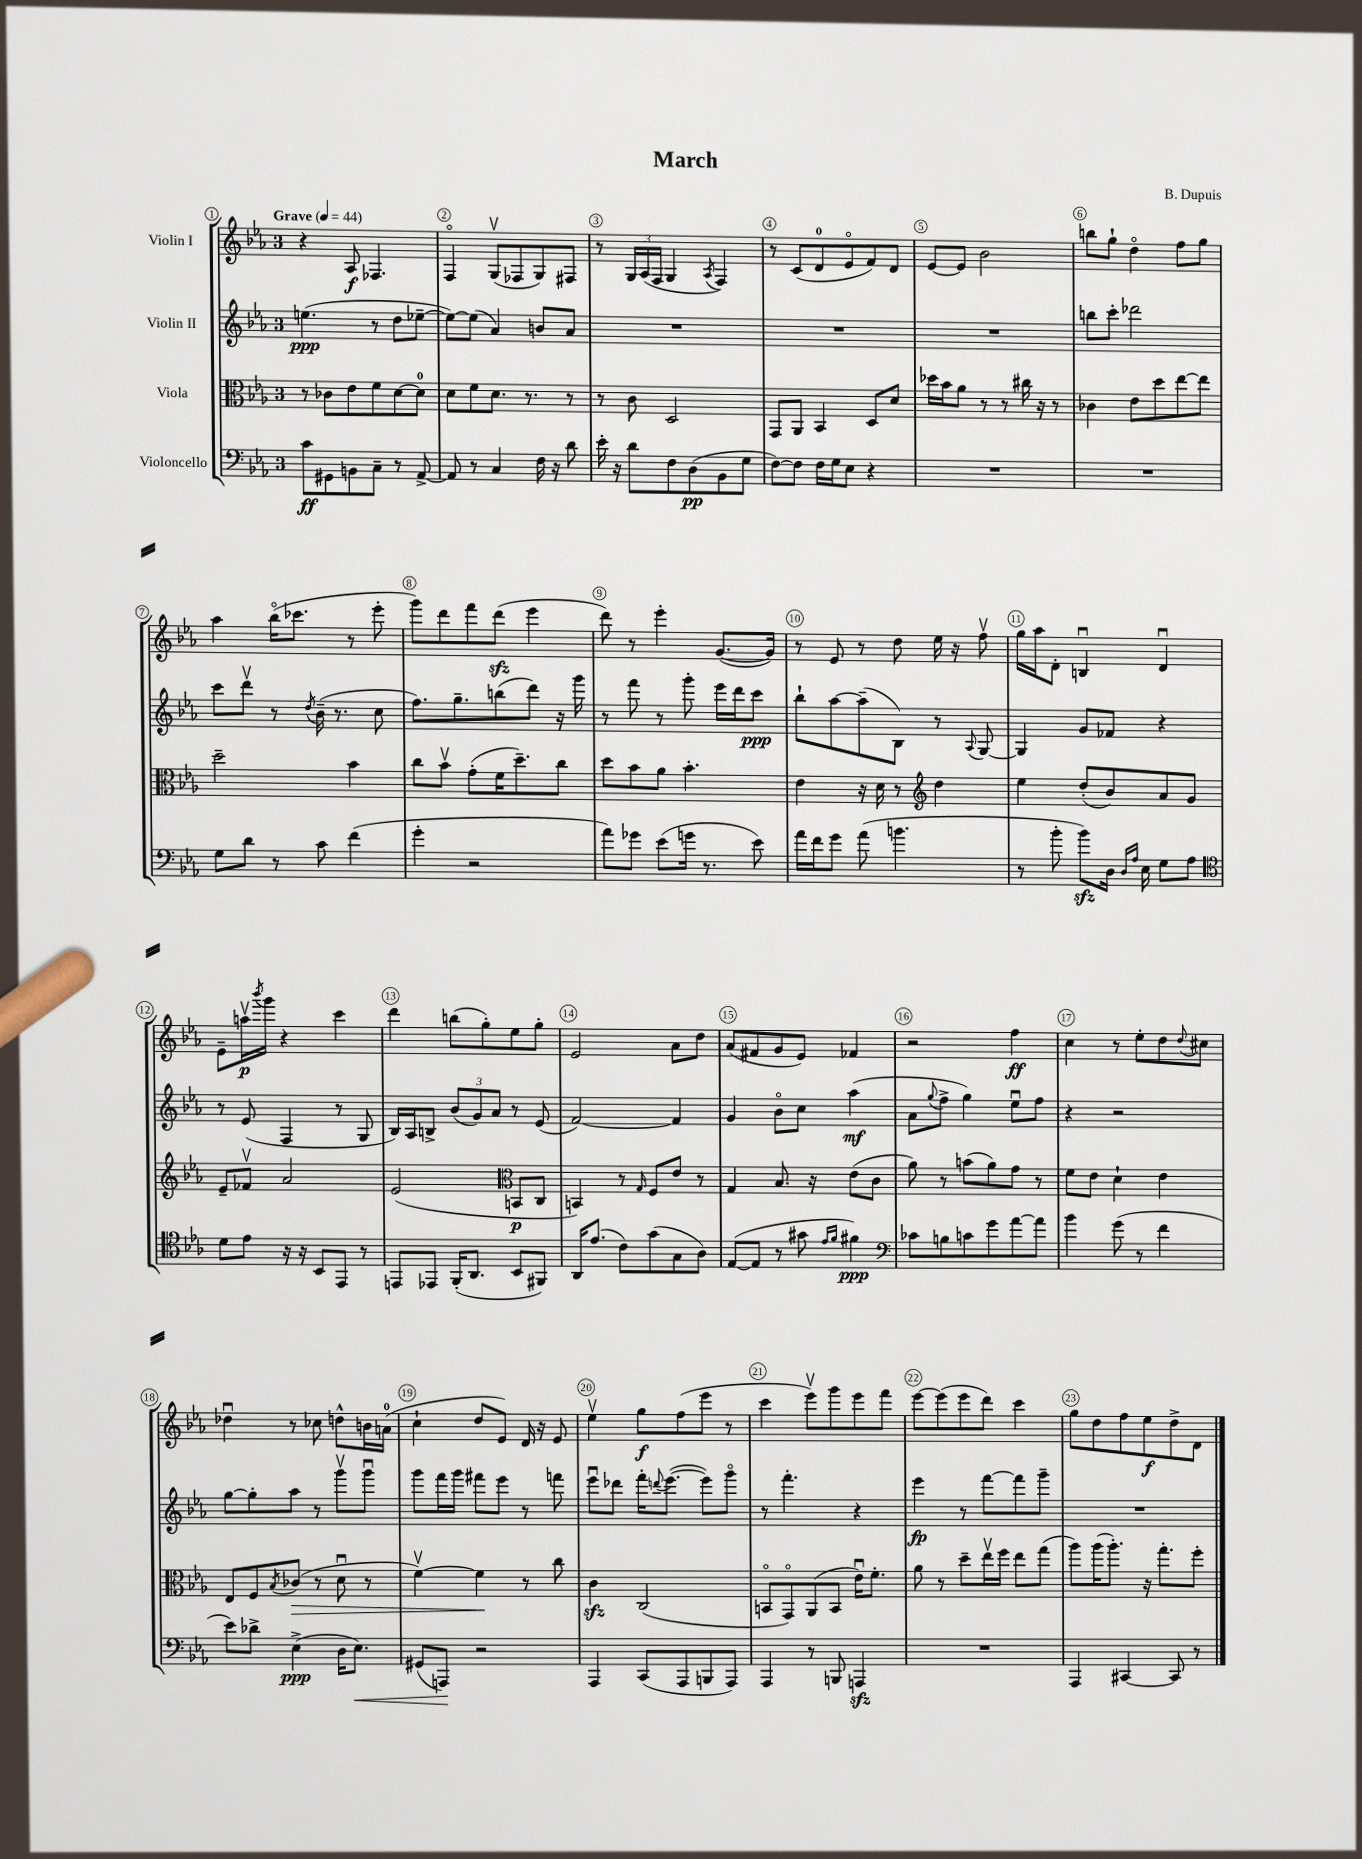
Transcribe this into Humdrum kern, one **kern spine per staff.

**kern	**kern	**kern	**kern
*staff4	*staff3	*staff2	*staff1
*clefF4	*clefC3	*clefG2	*clefG2
*k[b-e-a-]	*k[b-e-a-]	*k[b-e-a-]	*k[b-e-a-]
*M3/4	*M3/4	*M3/4	*M3/4
*MM44	*MM44	*MM44	*MM44
8c	8r	(4.ee	4r
8GG#	8c-	.	.
8BB	8e-	.	8A-
8C~	8f	8r	4.F-
8r	[8d	8dd	.
[8AA-^	8d]	[8ee-~	.
=	=	=	=
8AA-]	8d	8ee-_)	4Fo
8r	8f	(8ee-]	.
4C	8.d	4a-)	(8Gv
.	.	.	8F-
.	8.r	.	.
16F	.	8b	8G)
16r	.	.	.
8d	8r	8a-	8F#
=	=	=	=
16e-'	8r	2.r	8r
16r	.	.	.
8d	8c	.	24G
.	.	.	(24A-
.	.	.	24F
8F	2D	.	4G
(8D	.	.	.
.	.	.	8qA-
8BB-	.	.	4F)
8G	.	.	.
=	=	=	=
[8F)	8GG	2.r	8r
8F]	8AA-	.	(8c
16F	4BB-	.	8d
16G	.	.	.
8E-	.	.	8e-o
4r	8D	.	8f)
.	8d	.	8d
=	=	=	=
2.r	16dd-	2.r	[8e-
.	16b-	.	.
.	8a-	.	8e-]
.	8r	.	2b-
.	8r	.	.
.	16cc#	.	.
.	16r	.	.
.	8r	.	.
=	=	=	=
2.r	4c-	8bb	8bb
.	.	8ccc'	8gg`
.	8e-	2ddd-	4ddo
.	8dd	.	.
.	[8ee-	.	8ff
.	8ee-]	.	8gg
=	=	=	=
8G	2dd~	8ccc	4aa-
8d	.	8dddv	.
8r	.	8r	(16bb-o
.	.	.	8.ccc-
.	.	8qdd	.
8c	.	(16b-~	.
.	.	8.r	.
(4f	4b-	.	8r
.	.	8cc	8eee-'
=	=	=	=
4g'	8cc	8.ff)	8ggg)
.	8b-v	.	8ddd
.	.	8.gg~	.
2r	(8g'	.	8fff
.	16f	(8bb	(8ddd
.	8.dd~)	.	.
.	.	8ddd)	4eee-
.	8cc	16r	.
.	.	16ggg	.
=	=	=	=
8a-)	8dd	8r	8ddd)
8g-	8b-	8fff	8r
(8e-	8a-	8r	4eee-'
16g	4.b-'	8ggg'	.
8.r	.	.	.
.	.	16eee-	([8.g
.	.	16ddd	.
8e-)	.	8ccc	.
.	.	.	16g])
=	=	=	=
16a-	4e-	8bb-`	8r
16f	.	.	.
8g	.	[8aa-	8e-
(8a-	16r	(8aa-~]	8r
.	16d	.	.
4.b	8r	8B-)	8dd
*	*clefG2	*	*
.	4dd	8r	16ee-
.	.	.	16r
.	.	8qqA-	.
.	.	[8G	8ffv
=	=	=	=
8r	4ee-	4G]	16gg
.	.	.	16aa-
8b-'	.	.	8d'
8b-)	(8dd'	8g	4Bu
16D	8b-)	8f-	.
16qqD	.	.	.
16qqA-	.	.	.
16E-	.	.	.
8G	8a-	4r	4du
8A-	8g	.	.
=	=	=	=
*clefC4	*	*	*
8d	8e-~	8r	8e-~
8e-	8f-v	(8e-	16aav
.	.	.	8qbbb-
.	.	.	16ggg
16r	2a-	4F	4r
16r	.	.	.
8BB-	.	.	.
8EE-	.	8r	4ccc
8r	.	8G	.
=	=	=	=
8EE	(2e-	16B-)	4ddd
.	.	16A-	.
8EE-	.	8B^	.
(16FF'	.	(12b-	(8bb
8.AA-	.	.	.
.	.	12g)	.
.	.	.	8gg')
.	.	12a-	.
*	*clefC3	*	*
8BB-	8BB	8r	8ee-
8FF#)	8C	(8e-	8gg'
=	=	=	=
16AA-	4BB)	[2f)	2e-
(8.e-	.	.	.
8c)	8r	.	.
.	16qqG	.	.
(8g	8F	.	.
8G	8e-	4f]	8a-
8A-)	8r	.	8dd
=	=	=	=
([8E-	4G	4g	(8a-
8E-]	.	.	8f#
8r	8.B-	8b-o	8g
8g#	.	8cc	8e-)
.	16r	.	.
16qqe-	.	.	.
16qqf	.	.	.
4f#)	(8e-	(4aa-	4f-
.	8c	.	.
=	=	=	=
*clefF4	*	*	*
8c-	8a-)	8a-	2r
.	.	8qqgg	.
8B	8r	8ff^	.
8c	(8b	4gg)	.
8g	8a-)	.	.
[8a-	8g	8ee-u	4ff
8a-]	8r	8ff	.
=	=	=	=
4b-	8f	4r	4cc
.	8e-	.	.
(8g	4d`	2r	8r
8r	.	.	8ee-'
4f	4e-	.	8dd
.	.	.	8qqdd
.	.	.	8cc#
=	=	=	=
8e-)	8E-	[8gg	4dd-u
8d-^	8F	8gg']	.
.	8qB-	.	.
(4E-^	(8c-	8aa-	8r
.	8r	8r	8cc-
16D	8du	8gggv	8dd^^
8.E-)	.	.	.
.	8r	8gggu	16b
.	.	.	(16a
=	=	=	=
(8GG#	[4fv)	8ggg	4cc`
8AAA)	.	16fff	.
.	.	16ggg	.
2r	4f]	8fff#	8dd
.	.	8eee-	8e-)
.	8r	8r	16d
.	.	.	16r
.	8cc	8fff	8e-
=	=	=	=
4AAA-	4c	8eee-u	4ee-v
.	.	8ddd-	.
(8CC	(2C	16fff'	8gg
.	.	8qqddd	.
.	.	([8.eee-	.
8AAA-	.	.	(8ff
8BBB	.	8eee-])	8eee-
8AAA-)	.	8gggo	8r
=	=	=	=
4AAA-	8BBo	8r	4ccc
.	8GGo)	4.fff'	.
8r	(8AA-	.	8eee-v)
8BBB	8BB	.	8ggg
4AAA	16e-u)	4r	8eee-
.	8.f'	.	.
.	.	.	8fff
=	=	=	=
2.r	8a-	4eee-	[8eee-
.	8r	.	(8eee-]
.	8dd~	8r	8eee-
.	16ee-v	[8fff	8ddd)
.	16ff	.	.
.	8ee-	8fff]	4ccc
.	(8gg	8ggg~	.
=	=	=	=
4AAA-	8aa-)	2.r	8gg
.	(16aa-	.	8dd
.	8.aa-')	.	.
[4CC#	.	.	8ff
.	16r	.	8ee-
.	8.gg'	.	.
8CC#]	.	.	8dd^
8r	8ff'	.	8d
==	==	==	==
*-	*-	*-	*-
